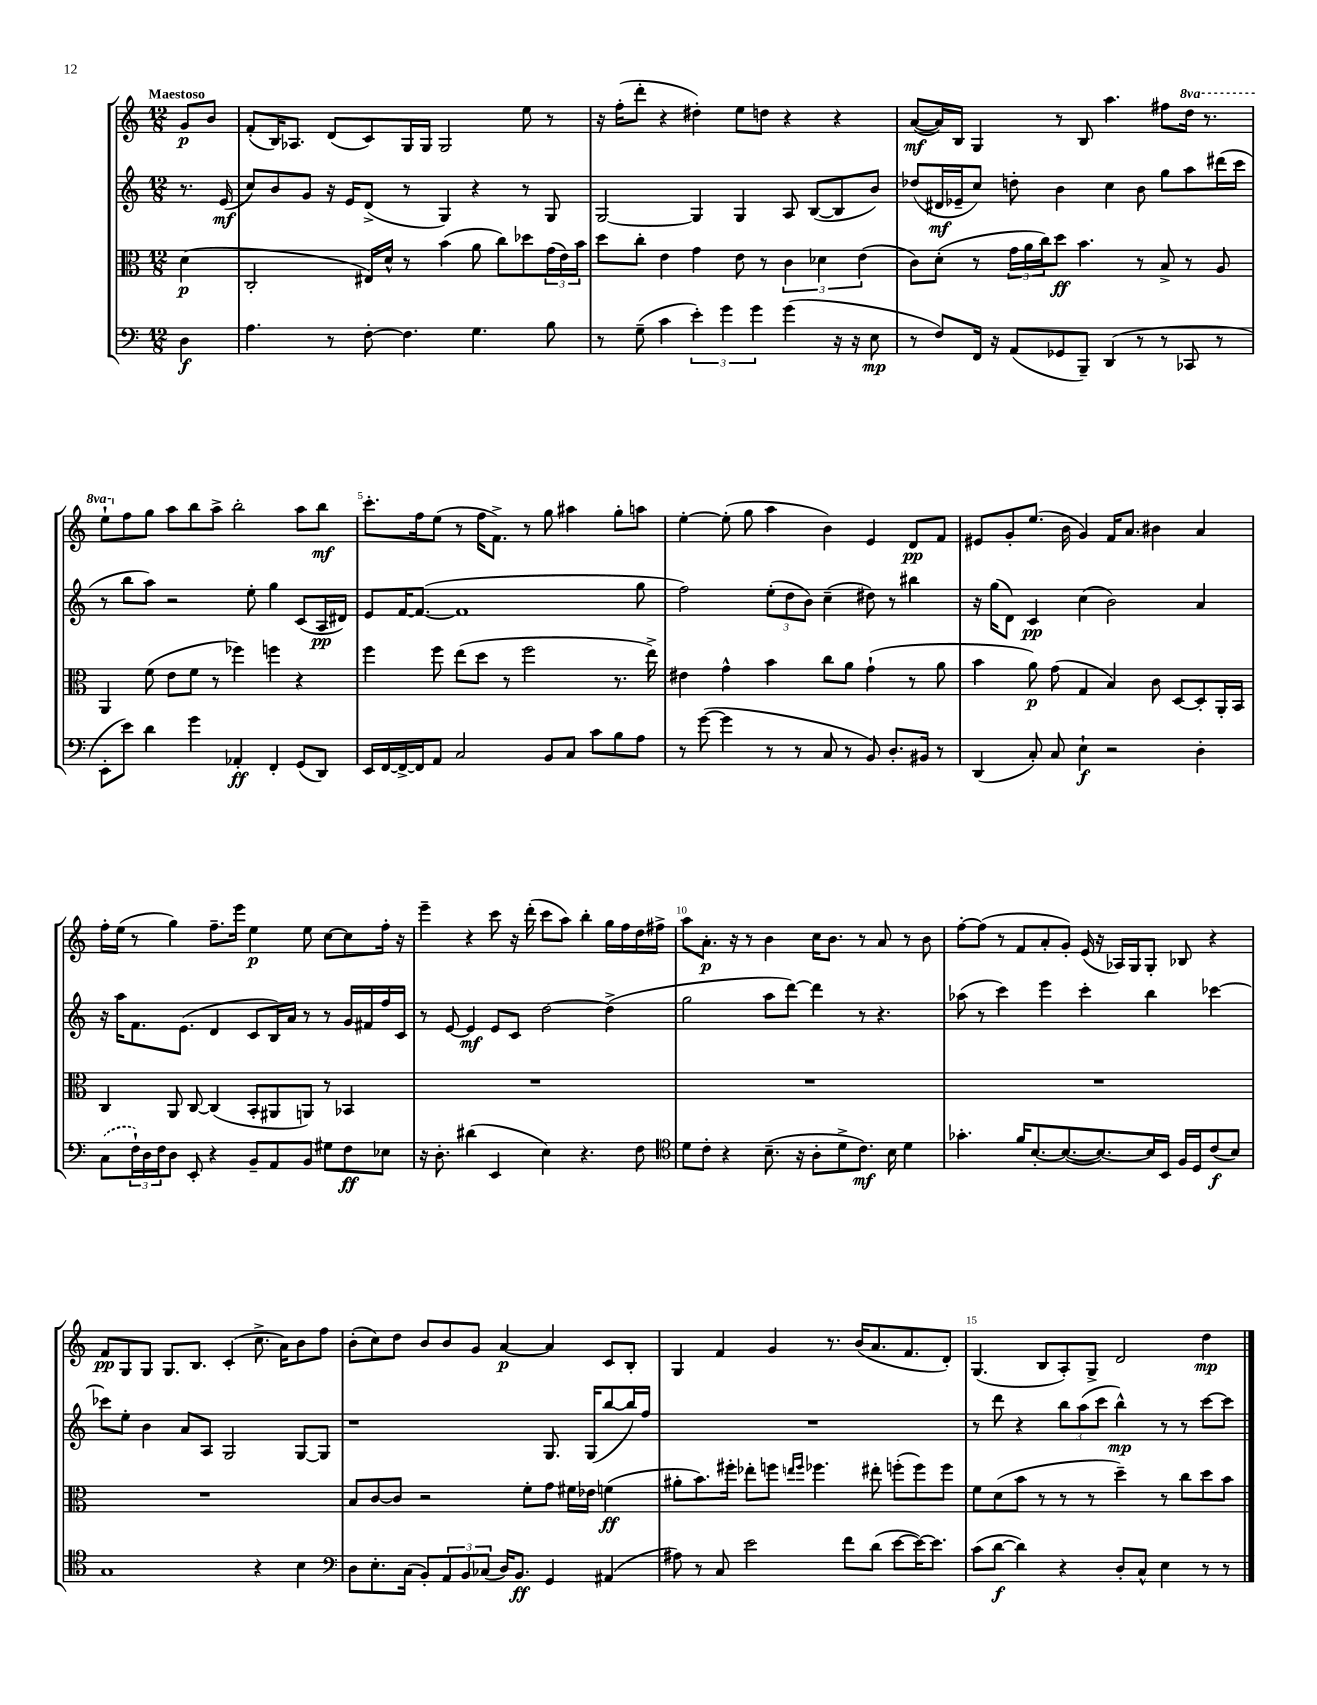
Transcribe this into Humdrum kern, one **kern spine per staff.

**kern	**dynam	**kern	**dynam	**kern	**dynam	**kern	**dynam
*part4	*part4	*part3	*part3	*part2	*part2	*part1	*part1
*staff4	*staff4	*staff3	*staff3	*staff2	*staff2	*staff1	*staff1
*clefF4	*	*clefC3	*	*clefG2	*	*clefG2	*
*k[]	*	*k[]	*	*k[]	*	*k[]	*
*M12/8	*	*M12/8	*	*M12/8	*	*M12/8	*
=	=	=	=	=	=	=	=
!	!	!	!	!	!	!LO:TX:a:B:t=Maestoso	!
4D\	f	(4d\	p	8.r	.	8g/L	p
.	.	.	.	.	.	8b/J	.
.	.	.	.	(16e/	mf	.	.
=1	=1	=1	=1	=1	=1	=1	=1
4.A\	.	2C'/	.	8cc/L)	.	(8f'/L	.
.	.	.	.	8b/	.	16B/K)	.
.	.	.	.	.	.	8.A-X/J	.
.	.	.	.	8g/J	.	.	.
8r	.	.	.	16r	.	(8d/L	.
.	.	.	.	16e/KL	.	.	.
[8F'\	.	16E#X/LL)	.	(8d^/J	.	8c/)	.
.	.	16d^^/JJ	.	.	.	.	.
4.F\]	.	8r	.	8r	.	16G/L	.
.	.	.	.	.	.	16G/JJ	.
.	.	(4b\	.	4G/)	.	2G/	.
4.G\	.	8a\	.	4r	.	.	.
.	.	8cc\L)	.	.	.	.	.
.	.	8dd-X\	.	8r	.	8ee\	.
8B\	.	(24g\L	.	8G/	.	8r	.
.	.	24e\)	.	.	.	.	.
.	.	24b\JJ	.	.	.	.	.
=2	=2	=2	=2	=2	=2	=2	=2
8r	.	8dd\L	.	[2G/	.	16r	.
.	.	.	.	.	.	(16ff'\KL	.
(8G~\	.	8cc'\J	.	.	.	8ddd'\J	.
4c\	.	4e\	.	.	.	4r	.
6e'\)	.	4g\	.	4G/]	.	4dd#X'\)	.
6g\	.	.	.	.	.	.	.
.	.	8e\	.	4G/	.	8ee\L	.
6g\	.	.	.	.	.	.	.
.	.	8r	.	.	.	8ddn\J	.
(4g\	.	6c\	.	8A/	.	4r	.
.	.	.	.	([8B/L	.	.	.
.	.	6d-X\	.	.	.	.	.
16r	.	.	.	8B/]	.	4r	.
16r	.	.	.	.	.	.	.
.	.	(6e\	.	.	.	.	.
8E\	mp	.	.	8b/J)	.	.	.
=3	=3	=3	=3	=3	=3	=3	=3
8r	.	8c\L)	.	(8dd-X/L	.	([8a/L	mf
8F/L)	.	(8d'\J	.	16d#X/L	mf	16a/L])	.
.	.	.	.	16e-X~/J	.	16B/JJ	.
16FF/Jk	.	8r	.	8cc/J)	.	4G/	.
16r	.	.	.	.	.	.	.
(8AA/L	.	24g\LL	.	8ddn'\	.	.	.
.	.	24a\	.	.	.	.	.
.	.	24cc\J)	.	.	.	.	.
8GG-X/	.	8dd\J	ff	4b\	.	8r	.
8BBB~/J)	.	4.b\	.	.	.	8B/	.
(4DD/	.	.	.	4cc\	.	4.aa\	.
8r	.	8r	.	8b\	.	.	.
8r	.	8B^/	.	8gg\L	.	8ff#X\L	.
*	*	*	*	*	*	*8va	*
8CC-X/	.	8r	.	8aa\	.	16ddd\Jk	.
.	.	.	.	.	.	8.r	.
8r	.	8A/	.	(16ddd#X\L	.	.	.
.	.	.	.	16ccc\JJ	.	.	.
!!LO:LB:g=z
=4	=4	=4	=4	=4	=4	=4	=4
8EE'\L	.	4AA/	.	8r	.	8eee`\L	.
*	*	*	*	*	*	*X8va	*
8e\J)	.	.	.	8bb\L	.	8ff\	.
4d\	.	(8f\	.	8aa\J)	.	8gg\J	.
.	.	8e\L	.	2r	.	8aa\L	.
4g\	.	8f\J	.	.	.	8bb\	.
.	.	8r	.	.	.	8aa^\J	.
4AA-X'/	ff	4ff-X\)	.	.	.	2bb'\	.
.	.	.	.	8ee'\	.	.	.
4FF'/	.	4ffn\	.	4gg\	.	.	.
(8GG/L	.	4r	.	(8c/L	.	8aa\L	.
8DD/J)	.	.	.	16A/L	pp	8bb\J	mf
.	.	.	.	16d#X/JJ)	.	.	.
=5	=5	=5	=5	=5	=5	=5	=5
16EE/LL	.	4ff\	.	8e/L	.	8.ccc'\L	.
[16FF/	.	.	.	.	.	.	.
16FF^/_	.	.	.	[16f/K	.	.	.
16FF/J]	.	.	.	(8.f/J_	.	16ff\k	.
8AA/J	.	8ff\	.	.	.	(8ee\J	.
2C/	.	(8ee\L	.	1f]	.	8r	.
.	.	8dd\J	.	.	.	16ff\KL	.
.	.	.	.	.	.	8.f^\J)	.
.	.	8r	.	.	.	.	.
.	.	2ff\	.	.	.	8r	.
8BB/L	.	.	.	.	.	8gg\	.
8C/J	.	.	.	.	.	4aa#X\	.
8c\L	.	.	.	.	.	.	.
8B\	.	8.r	.	.	.	8gg'\L	.
8A\J	.	.	.	8gg\	.	8aan\J	.
.	.	16ee^\)	.	.	.	.	.
=6	=6	=6	=6	=6	=6	=6	=6
8r	.	4e#X\	.	2ff\)	.	[4ee'\	.
([8g\	.	.	.	.	.	.	.
4g\]	.	4g^^\	.	.	.	(8ee'\]	.
.	.	.	.	.	.	8gg\	.
8r	.	4b\	.	(12ee'\L	.	4aa\	.
.	.	.	.	12dd\	.	.	.
8r	.	.	.	.	.	.	.
.	.	.	.	12b\J)	.	.	.
8C/	.	8cc\L	.	(4cc~\	.	4b\)	.
8r	.	8a\J	.	.	.	.	.
8BB/)	.	(4g`\	.	8dd#X\)	.	4e/	.
8.D'/L	.	.	.	8r	.	.	.
.	.	8r	.	4bb#X\	.	8d/L	pp
16BB#X/Jk	.	.	.	.	.	.	.
8r	.	8a\	.	.	.	8f/J	.
=7	=7	=7	=7	=7	=7	=7	=7
(4DD/	.	4b\	.	16r	.	8e#X/L	.
.	.	.	.	(16gg\KL	.	.	.
.	.	.	.	8d\J)	.	8g'/	.
8C'/)	.	8a\)	p	4c/	pp	(8.ee/J	.
8C/	.	(8g\	.	.	.	.	.
.	.	.	.	.	.	16b\	.
4E`\	f	4G/	.	(4cc\	.	4g/)	.
2r	.	4B/)	.	2b\)	.	16f/KL	.
.	.	.	.	.	.	8.a/J	.
.	.	8c\	.	.	.	4b#X\	.
.	.	[8D/L	.	.	.	.	.
4D'\	.	8D'/]	.	4a/	.	4a/	.
.	.	16AA'/L	.	.	.	.	.
.	.	16BB/JJ	.	.	.	.	.
!!LO:LB:g=z
=8	=8	=8	=8	=8	=8	=8	=8
(8C\L	.	4C/	.	16r	.	16ff'\LL	.
.	.	.	.	16aa\KL	.	(16ee\JJ	.
24F`\L)	.	.	.	8.f\	.	8r	.
24D\	.	.	.	.	.	.	.
24F\J	.	.	.	.	.	.	.
8D\J	.	8AA/	.	.	.	4gg\)	.
.	.	.	.	(8.e\J	.	.	.
8EE'/	.	[8C/	.	.	.	.	.
4r	.	(4C/]	.	4d/	.	8.ff~\L	.
.	.	.	.	.	.	16eee\Jk	.
8BB~/L	.	8BB'/L	.	8c/L	.	4ee\	p
8AA/	.	8AA#X/	.	16B/L)	.	.	.
.	.	.	.	16a/JJ	.	.	.
8BB/J	.	8AAn/J)	.	8r	.	8ee\	.
8G#X\L	.	8r	.	8r	.	[8cc\L	.
8F\	ff	4BB-X/	.	16g/LL	.	8cc\]	.
.	.	.	.	16f#X/	.	.	.
8E-X\J	.	.	.	16ff/	.	16ff'\Jk	.
.	.	.	.	16c/JJ	.	16r	.
=9	=9	=9	=9	=9	=9	=9	=9
16r	.	1.r	.	8r	.	4eee~\	.
8.D'\	.	.	.	.	.	.	.
.	.	.	.	[8e/	.	.	.
(4d#X\	.	.	.	4e/]	mf	4r	.
4EE/	.	.	.	8e/L	.	8ccc\	.
.	.	.	.	8c/J	.	16r	.
.	.	.	.	.	.	(16ddd'\	.
4E\)	.	.	.	[2dd\	.	8ccc\L	.
.	.	.	.	.	.	8aa\J)	.
4.r	.	.	.	.	.	4bb'\	.
.	.	.	.	(4dd^\]	.	16gg\LL	.
.	.	.	.	.	.	16ff\	.
8F\	.	.	.	.	.	16dd\	.
.	.	.	.	.	.	16ff#X^\JJ	.
=10	=10	=10	=10	=10	=10	=10	=10
*clefC4	*	*	*	*	*	*	*
8d\L	.	1.r	.	2gg\	.	8aa\L	.
8c'\J	.	.	.	.	.	8.a'\J	p
4r	.	.	.	.	.	.	.
.	.	.	.	.	.	16r	.
.	.	.	.	.	.	8r	.
(8.B~\	.	.	.	8aa\L	.	4b\	.
.	.	.	.	[8ddd\J)	.	.	.
16r	.	.	.	.	.	.	.
8A'\L	.	.	.	4ddd\]	.	16cc\KL	.
.	.	.	.	.	.	8.b\J	.
8d^\	.	.	.	.	.	.	.
8.c\J)	mf	.	.	8r	.	8r	.
.	.	.	.	4.r	.	8a/	.
16B\	.	.	.	.	.	.	.
4d\	.	.	.	.	.	8r	.
.	.	.	.	.	.	8b\	.
=11	=11	=11	=11	=11	=11	=11	=11
4.g-X'\	.	1.r	.	(8aa-X\	.	[8ff'\L	.
.	.	.	.	8r	.	(8ff\J]	.
.	.	.	.	4ccc\)	.	8r	.
16f/KL	.	.	.	.	.	8f/L	.
[8.B'/	.	.	.	.	.	.	.
.	.	.	.	4eee\	.	8a'/	.
(8.B/_	.	.	.	.	.	8g'/J)	.
.	.	.	.	4ccc'\	.	(16e/	.
8.B/_)	.	.	.	.	.	16r	.
.	.	.	.	.	.	16A-X/LL)	.
.	.	.	.	.	.	16G/J	.
16B/L]	.	.	.	4bb\	.	8G'/J	.
16BB/JJ	.	.	.	.	.	.	.
16F/LL	.	.	.	.	.	8B-X/	.
16D/J	.	.	.	.	.	.	.
(8c/	f	.	.	[4ccc-X\	.	4r	.
8B/J)	.	.	.	.	.	.	.
!!LO:LB:g=z
=12	=12	=12	=12	=12	=12	=12	=12
1G	.	1.r	.	8ccc-X\L]	.	8f/L	pp
.	.	.	.	8ee'\J	.	8G/	.
.	.	.	.	4b\	.	8G/J	.
.	.	.	.	.	.	8.G/L	.
.	.	.	.	8a/L	.	.	.
.	.	.	.	.	.	8.B/J	.
.	.	.	.	8A/J	.	.	.
.	.	.	.	2G/	.	(4c'/	.
4r	.	.	.	.	.	8.cc^\	.
.	.	.	.	.	.	16a\KL)	.
4B\	.	.	.	[8G/L	.	8b\	.
.	.	.	.	8G/J]	.	8ff\J	.
=13	=13	=13	=13	=13	=13	=13	=13
*clefF4	*	*	*	*	*	*	*
8D\L	.	8B/L	.	1r	.	(8b'\L	.
8.E'\	.	[8c/	.	.	.	8cc\)	.
.	.	8c/J]	.	.	.	8dd\J	.
(16C\Jk	.	.	.	.	.	.	.
8BB'/L)	.	2r	.	.	.	8b/L	.
12AA/	.	.	.	.	.	8b/	.
12BB/	.	.	.	.	.	.	.
.	.	.	.	.	.	8g/J	.
(12C-X/J	.	.	.	.	.	.	.
16D/KL)	.	.	.	.	.	[4a/	p
8.BB/J	ff	.	.	.	.	.	.
.	.	8f'\L	.	.	.	.	.
4GG/	.	8g\J	.	8.G/	.	4a/]	.
.	.	16f#X\LL	.	.	.	.	.
.	.	16e-X\JJ	.	(16G/KL	.	.	.
(4AA#X/	.	(4fn\	ff	[8bb/	.	8c/L	.
.	.	.	.	16bb/L])	.	8B'/J	.
.	.	.	.	16ff/JJ	.	.	.
=14	=14	=14	=14	=14	=14	=14	=14
8A#X\)	.	8a#X'\L	.	1.r	.	4G/	.
8r	.	8.b\)	.	.	.	.	.
8C/	.	.	.	.	.	4f/	.
.	.	16ff#X'\Jk	.	.	.	.	.
2e\	.	8ee-X'\L	.	.	.	.	.
.	.	8ffn\J	.	.	.	4g/	.
.	.	16qqeen/LL	.	.	.	.	.
.	.	16qqff/JJ	.	.	.	.	.
.	.	4.ff-X\	.	.	.	.	.
.	.	.	.	.	.	8.r	.
8f\L	.	.	.	.	.	.	.
.	.	.	.	.	.	(16b/KL	.
(8d\J	.	8ee#X'\	.	.	.	8.a/	.
[8e\L	.	(8ffn'\L	.	.	.	.	.
.	.	.	.	.	.	8.f/	.
16e\K_)	.	8ff\)	.	.	.	.	.
8.e\J]	.	.	.	.	.	.	.
.	.	8ff\J	.	.	.	8d'/J)	.
=15	=15	=15	=15	=15	=15	=15	=15
(8c\L	.	8f\L	.	8r	.	(4.G/	.
[8d\J	f	(8d\	.	8ddd\	.	.	.
4d\])	.	8b\J	.	4r	.	.	.
.	.	8r	.	.	.	8B/L	.
4r	.	8r	.	12bb\L	.	8A'/)	.
.	.	.	.	(12aa\	.	.	.
.	.	8r	.	.	.	8G^/J	.
.	.	.	.	12ccc\J	.	.	.
8D'/L	.	4dd~\)	.	4bb^^\)	mp	2d/	.
8C^^/J	.	.	.	.	.	.	.
4E\	.	8r	.	8r	.	.	.
.	.	8cc\L	.	8r	.	.	.
8r	.	8dd\	.	[8ccc\L	.	4dd\	mp
8r	.	8b\J	.	8ccc\J]	.	.	.
==	==	==	==	==	==	==	==
*-	*-	*-	*-	*-	*-	*-	*-
